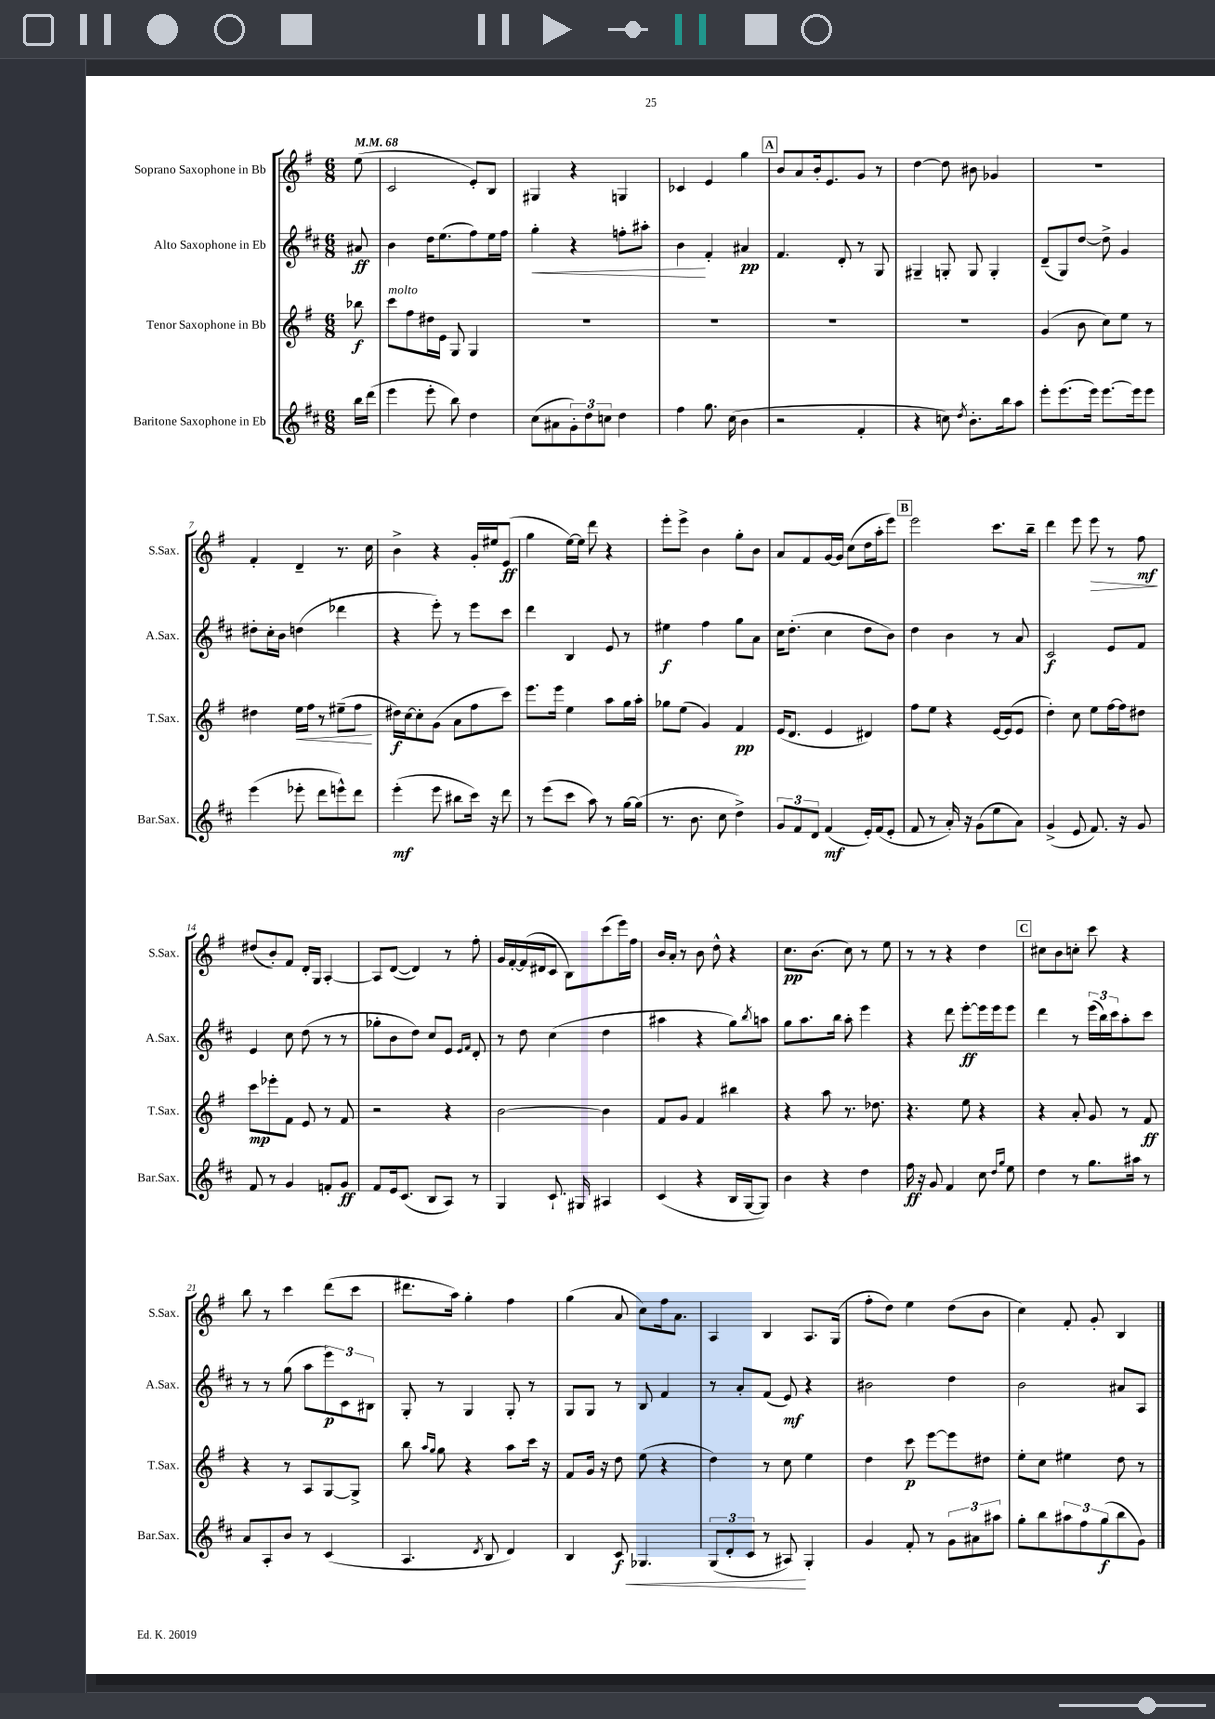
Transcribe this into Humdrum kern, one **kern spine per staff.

**kern	**dynam	**kern	**dynam	**kern	**dynam	**kern	**dynam
*part4	*part4	*part3	*part3	*part2	*part2	*part1	*part1
*staff4	*staff4	*staff3	*staff3	*staff2	*staff2	*staff1	*staff1
*I"Baritone Saxophone in Eb	*	*I"Tenor Saxophone in Bb	*	*I"Alto Saxophone in Eb	*	*I"Soprano Saxophone in Bb	*
*I'Bar.Sax.	*	*I'T.Sax.	*	*I'A.Sax.	*	*I'S.Sax.	*
*clefG2	*	*clefG2	*	*clefG2	*	*clefG2	*
*k[f#c#]	*	*k[f#]	*	*k[f#c#]	*	*k[f#]	*
*M6/8	*	*M6/8	*	*M6/8	*	*M6/8	*
*MM68	*	*MM68	*	*MM68	*	*MM68	*
=	=	=	=	=	=	=	=
16bb\LL	.	8bb-X\	f	8a#X/	ff	(8ee\	.
(16ddd\JJ	.	.	.	.	.	.	.
=1	=1	=1	=1	=1	=1	=1	=1
!	!	!LO:TX:a:i:t=molto	!	!	!	!	!
4eee\	.	8ccc\L	.	4b\	.	2c/	.
.	.	8ff#\	.	.	.	.	.
8eee'\	.	16dd#X\L	.	16dd\KL	.	.	.
.	.	16e\JJ	.	(8.ee\	.	.	.
8bb\)	.	8G/	.	.	.	.	.
4dd\	.	4G/	.	8ff#\)	.	8e'/L)	.
.	.	.	.	16ee\L	.	8B/J	.
.	.	.	.	16ff#\JJ	.	.	.
=2	=2	=2	=2	=2	=2	=2	=2
!	!	!	!	!	!LO:HP:b	!	!
(8cc#\L	.	2.r	.	4gg'\	<	4G#X/	.
8a#X\	.	.	.	.	.	.	.
12g'\)	.	.	.	4r	.	4r	.
12dd\	.	.	.	.	.	.	.
12ccn\J	.	.	.	.	.	.	.
4dd\	.	.	.	8ffn'\L	.	4Gn/	.
.	.	.	.	8aa#X'\J	.	.	.
=3	=3	=3	=3	=3	=3	=3	=3
4ff#\	.	2.r	.	4b\	.	4c-X/	.
8.gg\	.	.	.	4f#'/	[	4e/	.
(16cc#\	.	.	.	.	.	.	.
4b\	.	.	.	4a#X/	pp	4gg\	.
!!LO:REH:place=s1:t=A
=4	=4	=4	=4	=4	=4	=4	=4
2r	.	2.r	.	4.f#/	.	8b/L	.
.	.	.	.	.	.	8a/	.
.	.	.	.	.	.	16b'/k	.
.	.	.	.	.	.	8.e/	.
.	.	.	.	8d'/	.	.	.
4f#'/	.	.	.	8r	.	8g/J	.
.	.	.	.	8G/	.	8r	.
=5	=5	=5	=5	=5	=5	=5	=5
4r	.	2.r	.	4G#X~/	.	[4dd\	.
8ccn\)	.	.	.	8Gn'/	.	8dd\]	.
8qdd/	.	.	.	.	.	.	.
8.b'\L	.	.	.	8G/	.	8b#X\	.
.	.	.	.	4G'/	.	4g-X/	.
16bb\k	.	.	.	.	.	.	.
8aa\J	.	.	.	.	.	.	.
=6	=6	=6	=6	=6	=6	=6	=6
8eee'\L	.	(4g/	.	(8d~/L	.	2.r	.
(8.eee\	.	.	.	8G/)	.	.	.
.	.	8b\	.	[8dd/J	.	.	.
16eee\Jk)	.	.	.	.	.	.	.
[8.eee\L	.	8cc\L)	.	8dd^\]	.	.	.
.	.	8ee\J	.	4g/	.	.	.
16eee\k]	.	.	.	.	.	.	.
8eee\J	.	8r	.	.	.	.	.
!!LO:LB:g=z
=7	=7	=7	=7	=7	=7	=7	=7
(4eee\	.	4dd#X\	.	8dd#X'\L	.	4f#'/	.
.	.	.	.	16cc#'\L	.	.	.
.	.	.	.	16b\JJ	.	.	.
!	!	!	!LO:HP:b	!	!	!	!
8eee-X'\	.	16ee\LL	<	(4ddn\	.	4d~/	.
.	.	16ff#\JJ	.	.	.	.	.
8ddd\L	.	8r	.	.	.	.	.
8eeen^^\)	.	(8ee#X~\L	.	4ddd-X\	.	8.r	.
8ddd\J	.	8ff#\J	.	.	.	.	.
.	.	.	.	.	.	16cc\	.
.	.	.	[	.	.	.	.
=8	=8	=8	=8	=8	=8	=8	=8
(4eee'\	mf	16dd#X\LL)	f	4r	.	4b^\	.
.	.	[16cc\J	.	.	.	.	.
.	.	8cc'\]	.	.	.	.	.
8eee\	.	(8g\J	.	8eee'\)	.	4r	.
8bb#X\L	.	8a\L	.	8r	.	.	.
16ccc#\Jk)	.	8ff#\	.	8eee\L	.	16g'/LL	.
16r	.	.	.	.	.	16ee#X/J	.
8ddd\	.	8ccc\J)	.	8ccc#\J	.	(8e/J	ff
=9	=9	=9	=9	=9	=9	=9	=9
8r	.	8.eee\L	.	4ddd\	.	4gg\	.
(8eee\L	.	.	.	.	.	.	.
.	.	16eee\Jk	.	.	.	.	.
8ccc#\J	.	4ee\	.	4B/	.	[16ee\LL)	.
.	.	.	.	.	.	16ee\JJ]	.
8aa\)	.	.	.	.	.	8ddd\	.
8r	.	8aa\L	.	8e/	.	4r	.
[16gg\LL	.	16gg\L	.	8r	.	.	.
(16gg\JJ]	.	16aa'\JJ	.	.	.	.	.
=10	=10	=10	=10	=10	=10	=10	=10
8.r	.	8gg-X\L	.	4ee#X\	f	8eee'\L	.
.	.	(8ee\J	.	.	.	8eee^\J	.
8.b\	.	.	.	.	.	.	.
.	.	4g/)	.	4ff#\	.	4b\	.
8cc#\	.	.	.	.	.	.	.
4dd^\)	.	4f#/	pp	8gg\L	.	8gg'\L	.
.	.	.	.	8a\J	.	8b\J	.
=11	=11	=11	=11	=11	=11	=11	=11
12g/L	.	(16e/KL	.	16cc#\KL	.	8a/L	.
.	.	8.d/J	.	(8.dd'\J	.	.	.
12f#/	.	.	.	.	.	.	.
.	.	.	.	.	.	8f#/	.
12d/J	.	.	.	.	.	.	.
(4f#/	mf	4e/	.	4cc#\	.	[16g/L	.
.	.	.	.	.	.	16g/JJ]	.
.	.	.	.	.	.	(8cc\L	.
16e'/LL)	.	4d#X/)	.	8dd\L	.	16dd\L	.
(16f#/J	.	.	.	.	.	16aa'\J	.
8e'/J	.	.	.	8b\J)	.	8eee\J)	.
!!LO:REH:place=s1:t=B
=12	=12	=12	=12	=12	=12	=12	=12
8f#/	.	8ff#\L	.	4dd\	.	2eee\	.
8r	.	8ee\J	.	.	.	.	.
16a'/)	.	4r	.	4b\	.	.	.
16r	.	.	.	.	.	.	.
(8g\L	.	.	.	.	.	.	.
8ee\	.	[16e/LL	.	8r	.	8.ccc\L	.
.	.	(16e/J]	.	.	.	.	.
8a\J)	.	8e/J	.	8a/	.	.	.
.	.	.	.	.	.	16bb~\Jk	.
=13	=13	=13	=13	=13	=13	=13	=13
(4g^/	.	4dd'\)	.	2c#/	f	4ddd\	.
8e/	.	8cc\	.	.	.	8eee\	.
!	!	!	!	!	!	!	!LO:HP:b
8.f#/)	.	8ee\L	.	.	.	8eee\	>
.	.	[16ff#\L	.	8e/L	.	8r	.
16r	.	16ff#\J]	.	.	.	.	.
8g/	.	8dd#X\J	.	8f#/J	.	8ff#\	mf
.	.	.	.	.	.	.	]
!!LO:LB:g=z
=14	=14	=14	=14	=14	=14	=14	=14
8f#/	.	8ccc\L	mp	4e/	.	(8dd#X/L	.
8r	.	8eee-X'\	.	.	.	8b'/)	.
4g/	.	8f#\J	.	8cc#\	.	8f#/J	.
.	.	8e/	.	(8dd\	.	16d'/LL	.
.	.	.	.	.	.	16G/JJ	.
8fn'/L	.	8r	.	8r	.	[4A'/	.
8g/J	ff	8f#/	.	8r	.	.	.
=15	=15	=15	=15	=15	=15	=15	=15
8f#/L	.	2r	.	8gg-X'\L	.	8A/L]	.
16e/k	.	.	.	8b\	.	([8d/J	.
(8.c#/J	.	.	.	.	.	.	.
.	.	.	.	8dd\J)	.	4d/])	.
8B/L	.	.	.	8cc#/L	.	.	.
8A/J)	.	4r	.	8e/J	.	8r	.
.	.	.	.	16qqe/LL	.	.	.
.	.	.	.	16qqf#/JJ	.	.	.
8r	.	.	.	8d'/	.	8ff#'\	.
=16	=16	=16	=16	=16	=16	=16	=16
4G/	.	[2b\	.	8r	.	16g/LL	.
.	.	.	.	.	.	[16f#'/	.
.	.	.	.	8dd\	.	(16f#/]	.
.	.	.	.	.	.	16d#X/J	.
8.c#`/	.	.	.	(4cc#\	.	8c/J	.
.	.	.	.	.	.	8B\L)	.
16G#X/	.	.	.	.	.	.	.
4A#X/	.	4b\]	.	4dd\	.	(8ccc\	.
.	.	.	.	.	.	16eee\L)	.
.	.	.	.	.	.	16ff#\JJ	.
=17	=17	=17	=17	=17	=17	=17	=17
(4c#/	.	8f#/L	.	4aa#X\	.	16b/LL	.
.	.	.	.	.	.	16a'/JJ	.
.	.	8g/J	.	.	.	8r	.
4r	.	4f#/	.	4r	.	8b\	.
.	.	.	.	.	.	8dd^^\	.
16B/LL	.	4bb#X\	.	8gg\L)	.	4r	.
[16G/J	.	.	.	.	.	.	.
.	.	.	.	8qbb/	.	.	.
8G/J])	.	.	.	8aan\J	.	.	.
=18	=18	=18	=18	=18	=18	=18	=18
4b\	.	4r	.	8gg\L	.	8.cc\L	pp
.	.	.	.	8.aa\	.	.	.
.	.	.	.	.	.	(8.b\J	.
4r	.	8aa\	.	.	.	.	.
.	.	.	.	16bb\Jk	.	.	.
.	.	8.r	.	8aa'\	.	8cc\)	.
4dd\	.	.	.	4eee\	.	8r	.
.	.	8.dd-X\	.	.	.	.	.
.	.	.	.	.	.	8ee\	.
=19	=19	=19	=19	=19	=19	=19	=19
16ff#\	ff	4.r	.	4r	.	8r	.
16r	.	.	.	.	.	.	.
8g/	.	.	.	.	.	8r	.
4f#/	.	.	.	8ddd\	.	4r	.
.	.	8ee\	.	[8eee'\L	ff	.	.
8cc#\	.	4r	.	16eee\L]	.	4dd\	.
.	.	.	.	16eee\J	.	.	.
16qqdd/LL	.	.	.	.	.	.	.
16qqgg/JJ	.	.	.	.	.	.	.
8ee\	.	.	.	8eee\J	.	.	.
!!LO:REH:place=s1:t=C
=20	=20	=20	=20	=20	=20	=20	=20
4dd\	.	4r	.	4ddd\	.	8cc#X\L	.
.	.	.	.	.	.	8b\	.
8r	.	8a'/	.	8r	.	8ccn'\J	.
8.gg\L	.	8g/	.	(24eee\LL	.	8ccc\	.
.	.	.	.	24bb\)	.	.	.
.	.	.	.	24ccc#\J	.	.	.
.	.	8r	.	8aa'\	.	4r	.
16aa#X\Jk	.	.	.	.	.	.	.
8r	.	8f#/	ff	8ccc#\J	.	.	.
!!LO:LB:g=z
=21	=21	=21	=21	=21	=21	=21	=21
8a/L	.	4r	.	8r	.	8bb\	.
8A'/	.	.	.	8r	.	8r	.
8b/J	.	8r	.	(8gg\	.	4ccc\	.
8r	.	8A/L	.	8aa\L	.	.	.
(4c#/	.	[8G/	.	12eee\)	p	(8ddd\L	.
.	.	.	.	12c#\	.	.	.
.	.	8G^/J]	.	.	.	8ccc\J	.
.	.	.	.	12B#X\J	.	.	.
=22	=22	=22	=22	=22	=22	=22	=22
4.A/	.	8bb\	.	8G'/	.	8.ddd#X\L	.
.	.	16qqaa/LL	.	.	.	.	.
.	.	16qqgg/JJ	.	.	.	.	.
.	.	8gg\	.	8r	.	.	.
.	.	.	.	.	.	16aa\Jk)	.
.	.	4r	.	4G/	.	4gg'\	.
8qd/	.	.	.	.	.	.	.
8B/	.	.	.	.	.	.	.
4d/)	.	8aa\L	.	8G'/	.	4ff#\	.
.	.	16ccc\Jk	.	8r	.	.	.
.	.	16r	.	.	.	.	.
=23	=23	=23	=23	=23	=23	=23	=23
4B/	.	8f#/L	.	8G/L	.	(4gg\	.
.	.	16g/Jk	.	8G/J	.	.	.
.	.	16r	.	.	.	.	.
!	!LO:HP:b	!	!	!	!	!	!
8c#/	< f	8dd\	.	8r	.	8a/	.
4.G-X/	.	(8ee\	.	8B/	.	8cc\L)	.
.	.	4r	.	4f#/	.	16ff#\k	.
.	.	.	.	.	.	8.a\J	.
=24	=24	=24	=24	=24	=24	=24	=24
(12G/L	.	4dd\)	.	8r	.	4A/	.
12d'/	.	.	.	.	.	.	.
.	.	.	.	8a'/L	.	.	.
12c#/J	.	.	.	.	.	.	.
8r	.	8r	.	(8f#/J	.	4B/	.
8A#X/)	.	8cc\	.	8e/)	mf	.	.
4G'/	[	4ee\	.	4r	.	8.A/L	.
.	.	.	.	.	.	(16G/Jk	.
=25	=25	=25	=25	=25	=25	=25	=25
4g/	.	4dd\	.	2b#X\	.	8ff#'\L	.
.	.	.	.	.	.	8dd\J)	.
8f#'/	.	8ccc\	p	.	.	4ee\	.
8r	.	[8eee\L	.	.	.	.	.
12g\L	.	8eee\]	.	4dd\	.	(8dd\L	.
12a#X\	.	.	.	.	.	.	.
.	.	8dd#X\J	.	.	.	8b\J	.
12aa#X\J	.	.	.	.	.	.	.
=26	=26	=26	=26	=26	=26	=26	=26
8gg'\L	.	8ee'\L	.	2b\	.	4cc\)	.
8bb\	.	8cc\J	.	.	.	.	.
12aa#X\	.	4ee#X\	.	.	.	8f#'/	.
12ff#\	.	.	.	.	.	.	.
.	.	.	.	.	.	8g'/	.
(12gg\	f	.	.	.	.	.	.
8bb\	.	8dd\	.	8a#X/L	.	4B/	.
8g\J)	.	8r	.	8A/J	.	.	.
==	==	==	==	==	==	==	==
*-	*-	*-	*-	*-	*-	*-	*-
